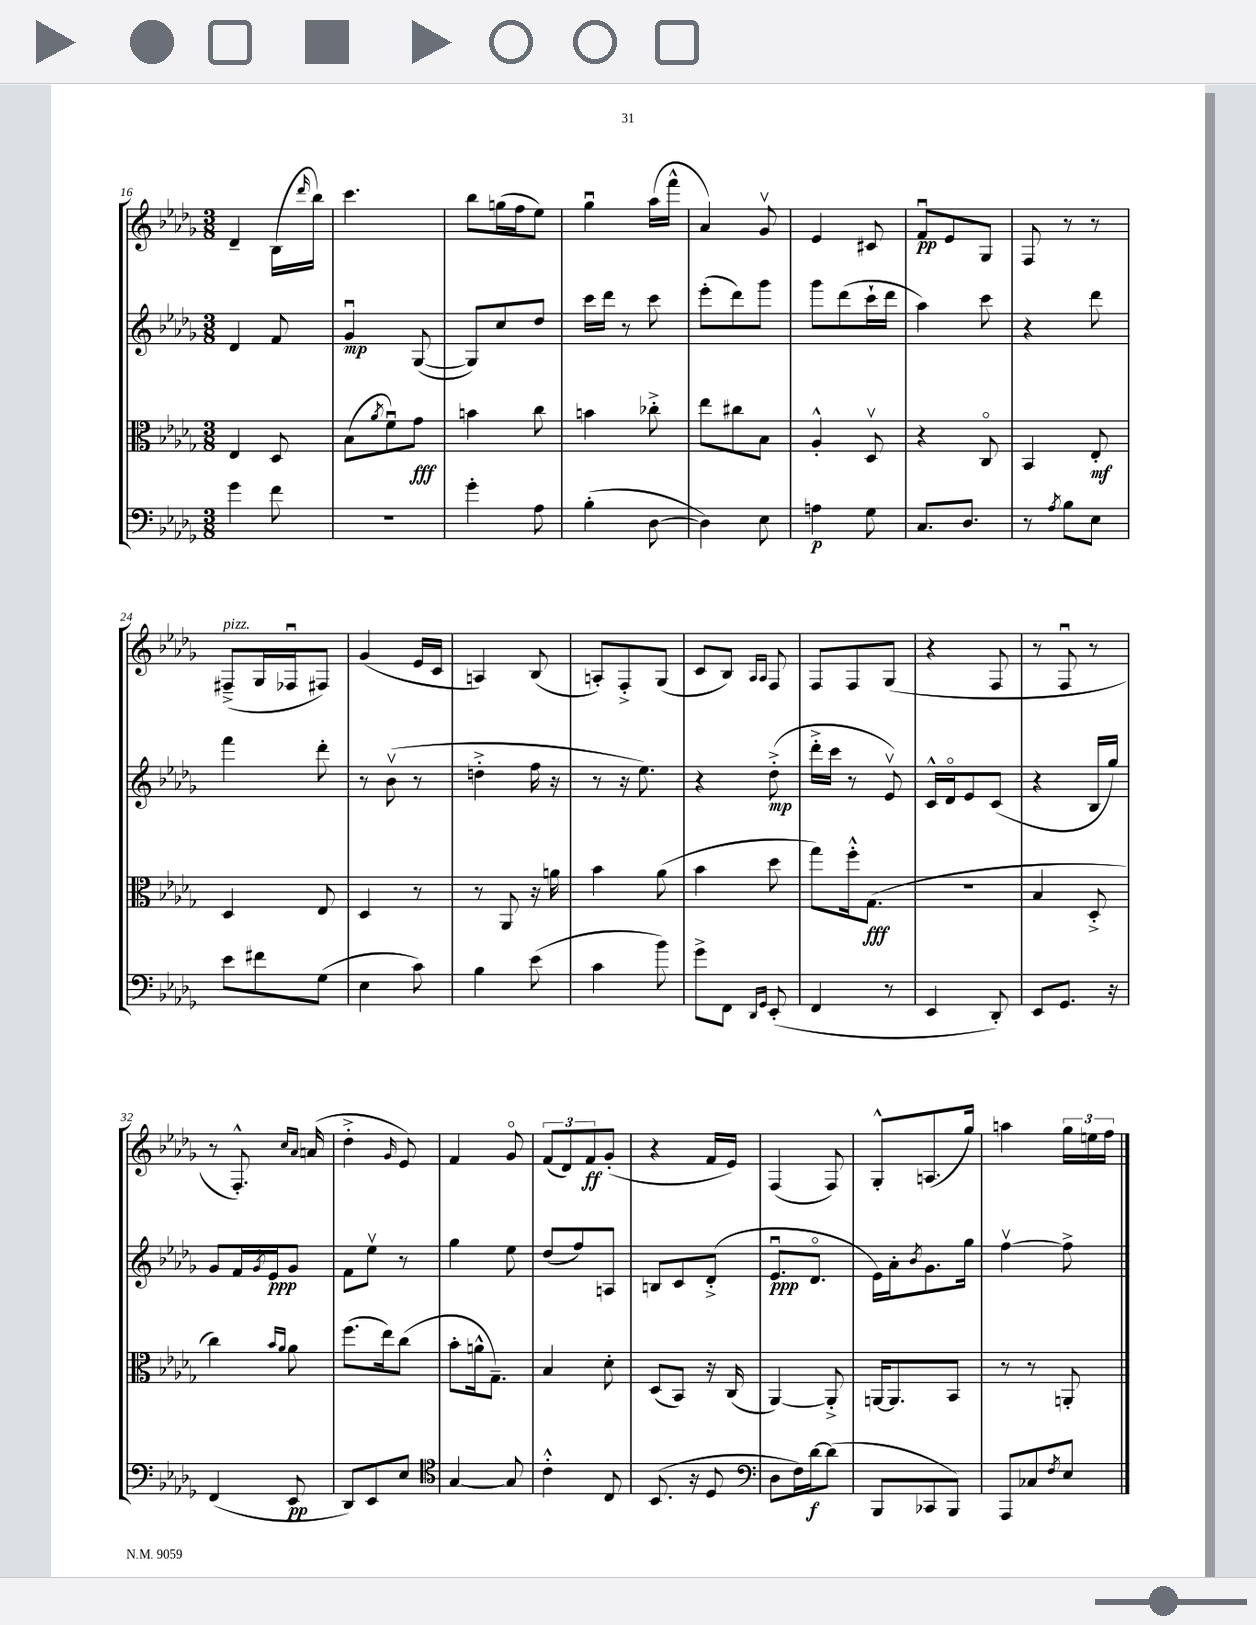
<<
\new StaffGroup <<
\new Staff = "s0" {
    \clef treble \key des \major \numericTimeSignature \time 3/8
    des'4-- bes16( \grace { des'''16 } bes''16) |
    c'''4. |
    bes''8 g''16( f''16 ees''8) |
    ges''4\downbow aes''16( f'''16-^ |
    aes'4) ges'8\upbow |
    ees'4 cis'8 |
    f'8\downbow\pp ees'8 ges8 |
    f8 r8 r8 |
    fis8--->^\markup { \italic "pizz." }( ges16 fes16\downbow fis8) |
    ges'4( ees'16 c'16 |
    a4) bes8( |
    a8-.) f8-.-> ges8( |
    c'8 bes8) \grace { aes16 aes16 } f8 |
    f8 f8 ges8( |
    r4 f8 |
    r8 f8\downbow r8 |
    r8 f8.-.-^) \grace { c''16 aes'16 } a'16( |
    des''4-.-> \grace { ges'16 } ees'8) |
    f'4 ges'8\flageolet |
    \tuplet 3/2 { f'8( des'8) f'8\ff } ges'8-.( |
    r4 f'16 ees'16) |
    f4( f8) |
    ges8-.-^ a8.( ges''16) |
    a''4 \tuplet 3/2 { ges''16 e''16 f''16 } \bar "|." |
}
\new Staff = "s1" {
    \clef treble \key des \major \numericTimeSignature \time 3/8
    des'4 f'8 |
    ges'4\downbow\mp ges8~( |
    ges8) c''8 des''8 |
    c'''16 des'''16 r8 c'''8 |
    ees'''8-.( des'''8) ges'''8 |
    ges'''8 des'''8( c'''16-! des'''16 |
    aes''4) c'''8 |
    r4 des'''8 |
    f'''4 des'''8-. |
    r8 bes'8\upbow( r8 |
    d''4-.-> f''16 r16 |
    r8 r16 ees''8.) |
    r4 des''8-.->\mp( |
    des'''16-.-> c'''16 r8 ees'8\upbow) |
    c'16-^ des'16\flageolet ees'8 c'8( |
    r4 bes16 ges''16) |
    ges'8 f'16 \acciaccatura { ges'8 } ees'16\ppp ges'8 |
    f'8 ees''8\upbow r8 |
    ges''4 ees''8 |
    des''8( f''8) a8 |
    b8 c'8 des'8-.->( |
    ees'8.\downbow\ppp des'8.\flageolet |
    ees'16) aes'16-. \acciaccatura { bes'8 } ges'8. ges''16 |
    f''4~\upbow f''8-> \bar "|." |
}
\new Staff = "s2" {
    \clef alto \key des \major \numericTimeSignature \time 3/8
    ees4 des8 |
    bes8( \acciaccatura { aes'8 } f'8\downbow) ges'8\fff |
    b'4 c''8 |
    b'4 ces''8-.-> |
    ees''8 cis''8 bes8 |
    aes4-.-^ des8\upbow |
    r4 c8\flageolet |
    bes,4 ees8-.\mf |
    des4 ees8 |
    des4 r8 |
    r8 aes,8 r16 a'16 |
    bes'4 aes'8( |
    bes'4 des''8 |
    ges''8) f''16-.-^ ges8.\fff( |
    R4. |
    bes4 des8-.-> |
    c''4) \grace { bes'16 aes'16 } aes'8 |
    f''8.( ees''16) c''8( |
    bes'8-. a'16-^ ges8.--) |
    bes4 des'8-. |
    des8( bes,8) r16 c16( |
    aes,4~) aes,8-.-> |
    a,16~ a,8. bes,8 |
    r8 r8 a,8-. \bar "|." |
}
\new Staff = "s3" {
    \clef bass \key des \major \numericTimeSignature \time 3/8
    ges'4 f'8 |
    r4. |
    ges'4-. aes8 |
    bes4-.( des8~ |
    des4) ees8 |
    a4\p ges8 |
    c8. des8. |
    r8 \acciaccatura { aes8 } bes8 ees8 |
    ees'8 fis'8 ges8( |
    ees4 c'8) |
    bes4 ees'8( |
    c'4 bes'8) |
    ges'8-> f,8 \grace { des,16 ges,16 } ees,8-.( |
    f,4 r8 |
    ees,4 des,8-.) |
    ees,8 ges,8. r16 |
    f,4( ees,8\pp |
    des,8) ees,8 ees8 |
    \clef tenor ges4~ ges8 |
    c'4-.-^ c8 |
    bes,8.( r16 des8 |
    \clef bass des8 f16) des'16~\f des'8( |
    bes,,8 ces,8 bes,,8) |
    aes,,8 ces8 \acciaccatura { f8 } ees8 \bar "|." |
}
>>
>>
\layout { \context { \Score currentBarNumber = #16 } }
